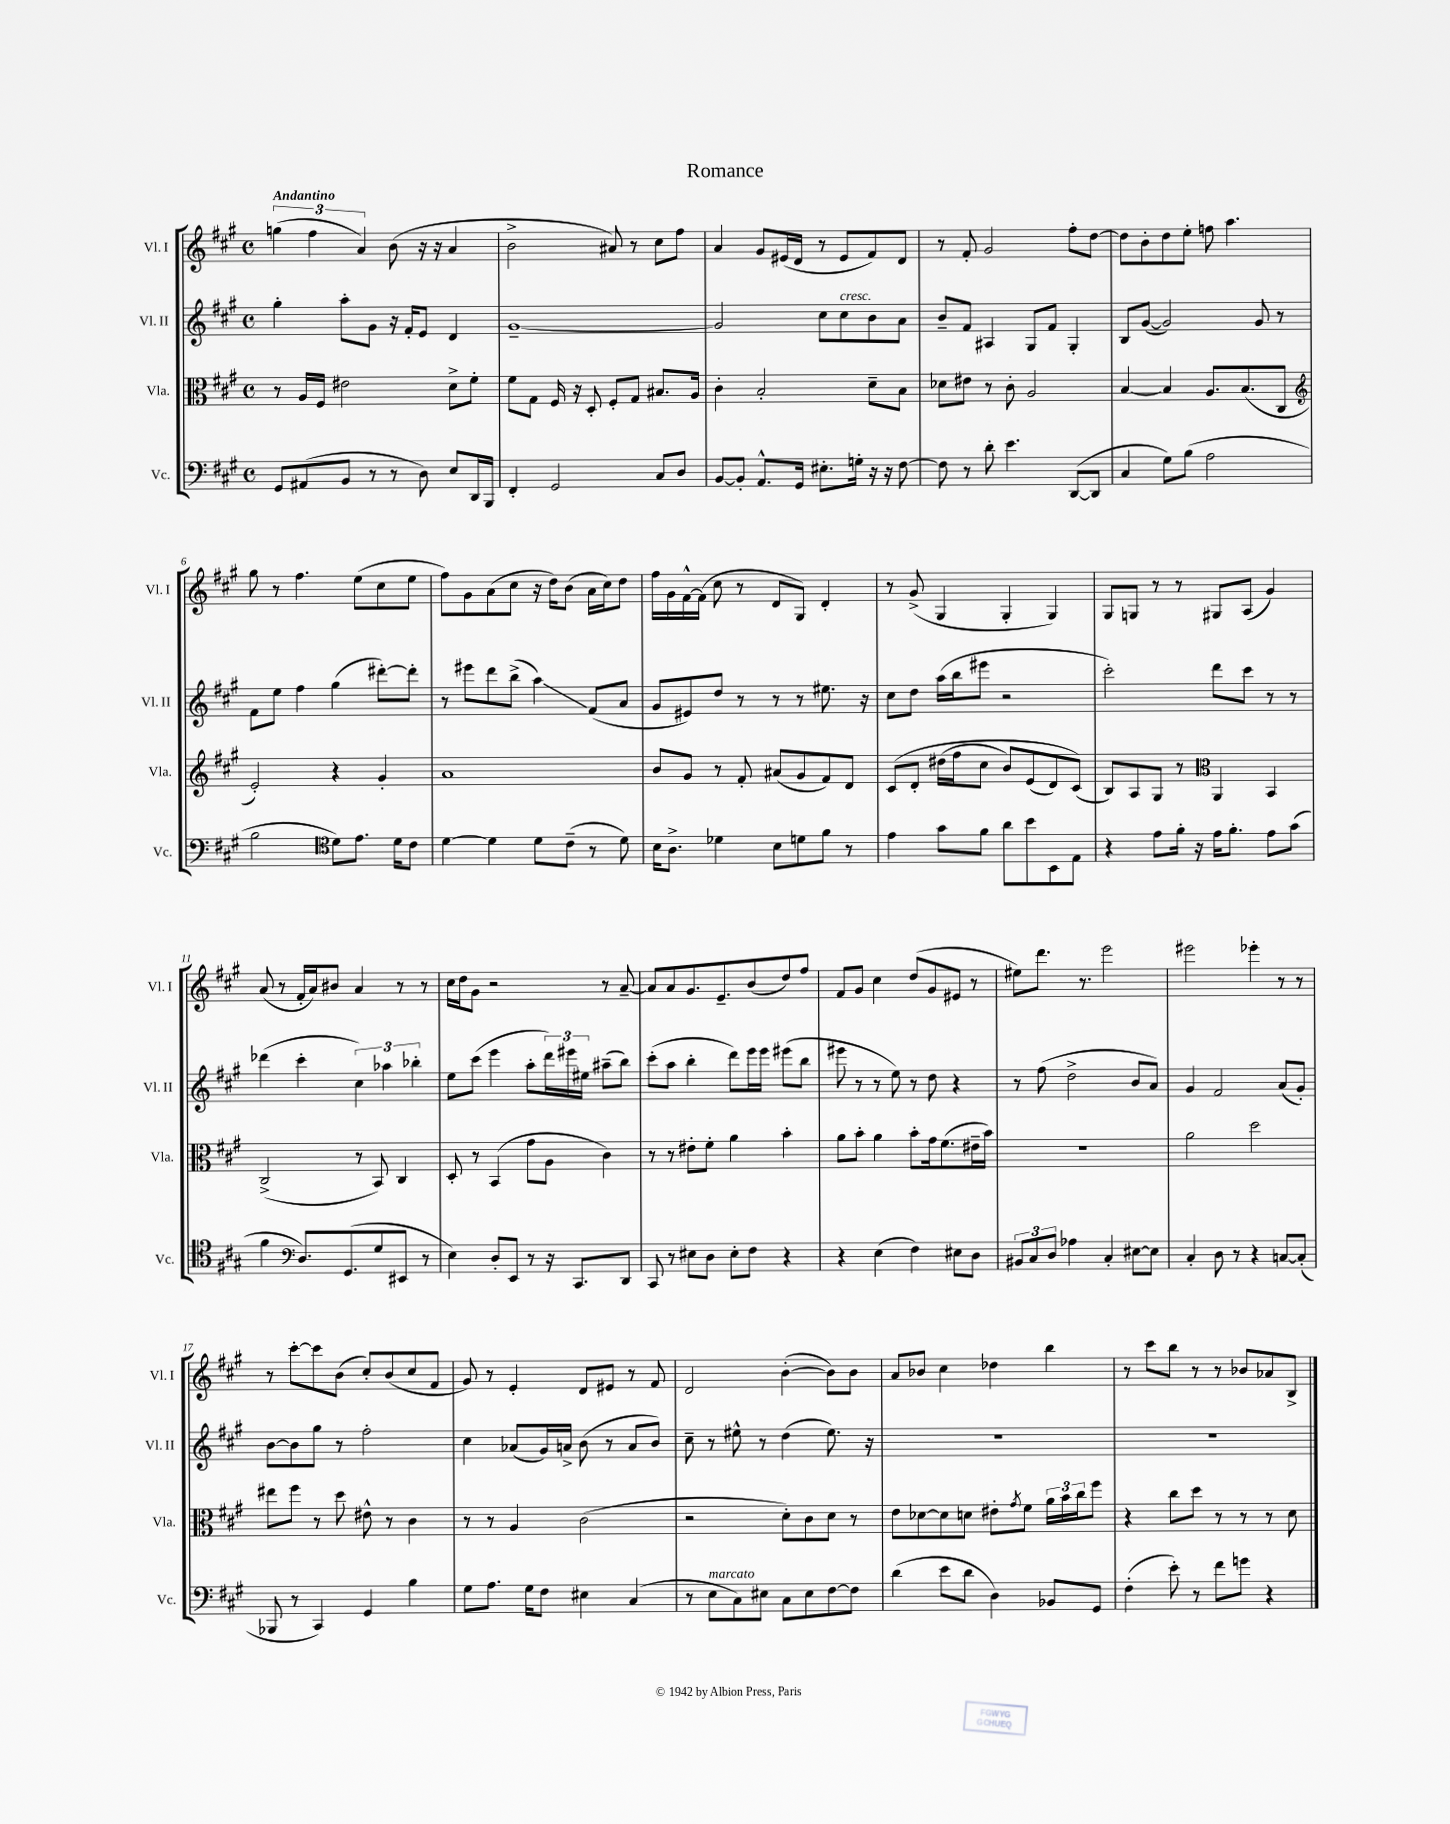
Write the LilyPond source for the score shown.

\header { title = "Romance" }
<<
\new StaffGroup <<
\new Staff = "s0" \with { instrumentName = "Vl. I" shortInstrumentName = "Vl. I" } {
    \clef treble \key a \major \defaultTimeSignature \time 4/4 \tempo "Andantino"
    \tuplet 3/2 { g''4( fis''4 a'4) } b'8( r16 r16 a'4 |
    b'2-> ais'8) r8 cis''8 fis''8 |
    a'4 gis'8 eis'16( d'16 r8 eis'8 fis'8) d'8 |
    r8 fis'8-. gis'2 fis''8-. d''8~ |
    d''8 b'8-. d''8 e''8-. f''8 a''4. |
    gis''8 r8 fis''4. e''8( cis''8 e''8 |
    fis''8) gis'8 a'8( cis''8 r16 d''16) b'8( a'16 cis''16) d''8 |
    fis''16 gis'16 fis'16~-^ fis'16( cis''8 r8 d'8 gis8) d'4-. |
    r8 gis'8->( gis4 gis4-. gis4) |
    gis8 g8 r8 r8 gis8 a8( gis'4) |
    a'8( r8 fis'16-. a'16) bis'8 a'4 r8 r8 |
    cis''16 d''16 gis'8 r2 r8 a'8~-- |
    a'8 a'8 gis'8. e'8.-- b'8( d''8) fis''8 |
    fis'8 gis'8 cis''4 d''8( gis'8 eis'8 r8 |
    eis''8) d'''8. r8. e'''2 |
    eis'''2 ees'''4-. r8 r8 |
    r8 cis'''8~-. cis'''8 b'8( cis''8-.) b'8( cis''8 fis'8 |
    gis'8) r8 e'4-. d'8 eis'8 r8 fis'8 |
    d'2 b'4~-.( b'8) b'8 |
    a'8 bes'8 cis''4 des''4 b''4 |
    r8 cis'''8 b''8 r8 r8 bes'8 aes'8 b8-> \bar "|." |
}
\new Staff = "s1" \with { instrumentName = "Vl. II" shortInstrumentName = "Vl. II" } {
    \clef treble \key a \major \defaultTimeSignature \time 4/4
    gis''4-. a''8-. gis'8 r16 fis'16-. e'8 d'4 |
    gis'1~-- |
    gis'2 cis''8 cis''8^\markup { \italic "cresc." } b'8 a'8 |
    b'8-- fis'8 ais4 gis8 fis'8 gis4-. |
    b8 gis'8~( gis'2) gis'8 r8 |
    fis'8 e''8 fis''4 gis''4( dis'''8~-.) dis'''8-. |
    r8 eis'''8 d'''8 b''8->( a''4\glissando) fis'8( a'8 |
    gis'8 eis'8) d''8 r8 r8 r8 eis''8. r16 |
    cis''8 d''8 a''16( b''16 eis'''8 r2 |
    cis'''2-.) d'''8 cis'''8 r8 r8 |
    des'''4( cis'''4-. \tuplet 3/2 { cis''4) aes''4 bes''4-. } |
    e''8 cis'''8( e'''4 a''8-. \tuplet 3/2 { d'''16) eis'''16 eis''16 } ais''8--( b''8) |
    cis'''8-.( a''8 b''4-. d'''8) e'''16 e'''16 eis'''8( b''8 |
    eis'''8 r8 r8 e''8) r8 d''8 r4 |
    r8 fis''8( d''2-> b'8 a'8) |
    gis'4 fis'2 a'8( gis'8-.) |
    b'8~ b'8 gis''8 r8 fis''2-. |
    cis''4 aes'8( gis'16) a'16-> b'8( r8 a'8 b'8) |
    cis''8-- r8 eis''8-^ r8 d''4( eis''8.) r16 |
    R1 |
    R1 \bar "|." |
}
\new Staff = "s2" \with { instrumentName = "Vla." shortInstrumentName = "Vla." } {
    \clef alto \key a \major \defaultTimeSignature \time 4/4
    r8 a16 fis16 eis'2 d'8-> fis'8-. |
    fis'8 gis8 fis16 r16 d8-. fis8-. gis8 bis8. a16 |
    cis'4-. b2-. d'8-- b8 |
    des'8 eis'8 r8 cis'8-. a2 |
    b4~ b4 a8. b8.( cis8 |
    \clef treble e'2-.) r4 gis'4-. |
    a'1 |
    b'8 gis'8 r8 fis'8-. ais'8( gis'8 fis'8) d'8 |
    cis'8\( d'8-. dis''16( fis''16 cis''8 b'8) e'8( d'8) cis'8(\) |
    b8) a8 gis8 r8 \clef alto a,4 b,4 |
    cis2->( r8 b,8) cis4 |
    d8-. r8 b,4( gis'8 a8 cis'4) |
    r8 r8 eis'8-. fis'8-. a'4 b'4-. |
    a'8 b'8-. a'4 b'8-. gis'16 fis'8.( eis'16-- b'16) |
    R1 |
    a'2 d''2 |
    eis''8 fis''8 r8 d''8 eis'8-^ r8 cis'4 |
    r8 r8 a4 cis'2( |
    r2 d'8-.) cis'8 d'8 r8 |
    e'8 des'8~ des'8 d'8 eis'8-. \acciaccatura { gis'8 } fis'8 \tuplet 3/2 { a'16 b'16 cis''16 } fis''8 |
    r4 cis''8 d''8 r8 r8 r8 d'8 \bar "|." |
}
\new Staff = "s3" \with { instrumentName = "Vc." shortInstrumentName = "Vc." } {
    \clef bass \key a \major \defaultTimeSignature \time 4/4
    gis,8 ais,8( b,8 r8 r8 d8) e8 d,16 b,,16 |
    fis,4-. gis,2 cis8 d8 |
    b,8~ b,8-. a,8.-^ gis,16 eis8.-. g16-. r16 r16 fis8~ |
    fis8 r8 d'8-. e'4. d,8~( d,8 |
    cis4 gis8) b8( a2 |
    b2 \clef tenor d'8) e'8. d'16 cis'8 |
    d'4~ d'4 d'8 cis'8--( r8 d'8) |
    b16 a8.-> des'4 b8 d'8 fis'8 r8 |
    e'4 gis'8 fis'8 a'8 b'8 b,8 e8 |
    r4 e'8 fis'16-. r16 e'16 fis'8.-. e'8 gis'8( |
    fis'4 \clef bass d8.) gis,8.( gis8 eis,8 r8 |
    e4) d8-. e,8 r8 r16 cis,8. d,8 |
    cis,8 r8 eis8 d8 eis8-. fis8 r4 |
    r4 e4( fis4) eis8 d8 |
    \tuplet 3/2 { bis,8 cis8 d8 } aes4 cis4-. eis8~ eis8 |
    cis4-. d8 r8 r4 c8~ c8-.( |
    bes,,8 r8 cis,4) gis,4 b4 |
    gis8 a8. gis16 fis8 eis4 cis4( |
    r8 e8^\markup { \italic "marcato" } cis8) eis8 cis8 eis8 fis8~ fis8 |
    d'4( e'8 d'8 d4) bes,8 gis,8 |
    fis4-.( e'8-.) r8 fis'8 g'8 r4 \bar "|." |
}
>>
>>
